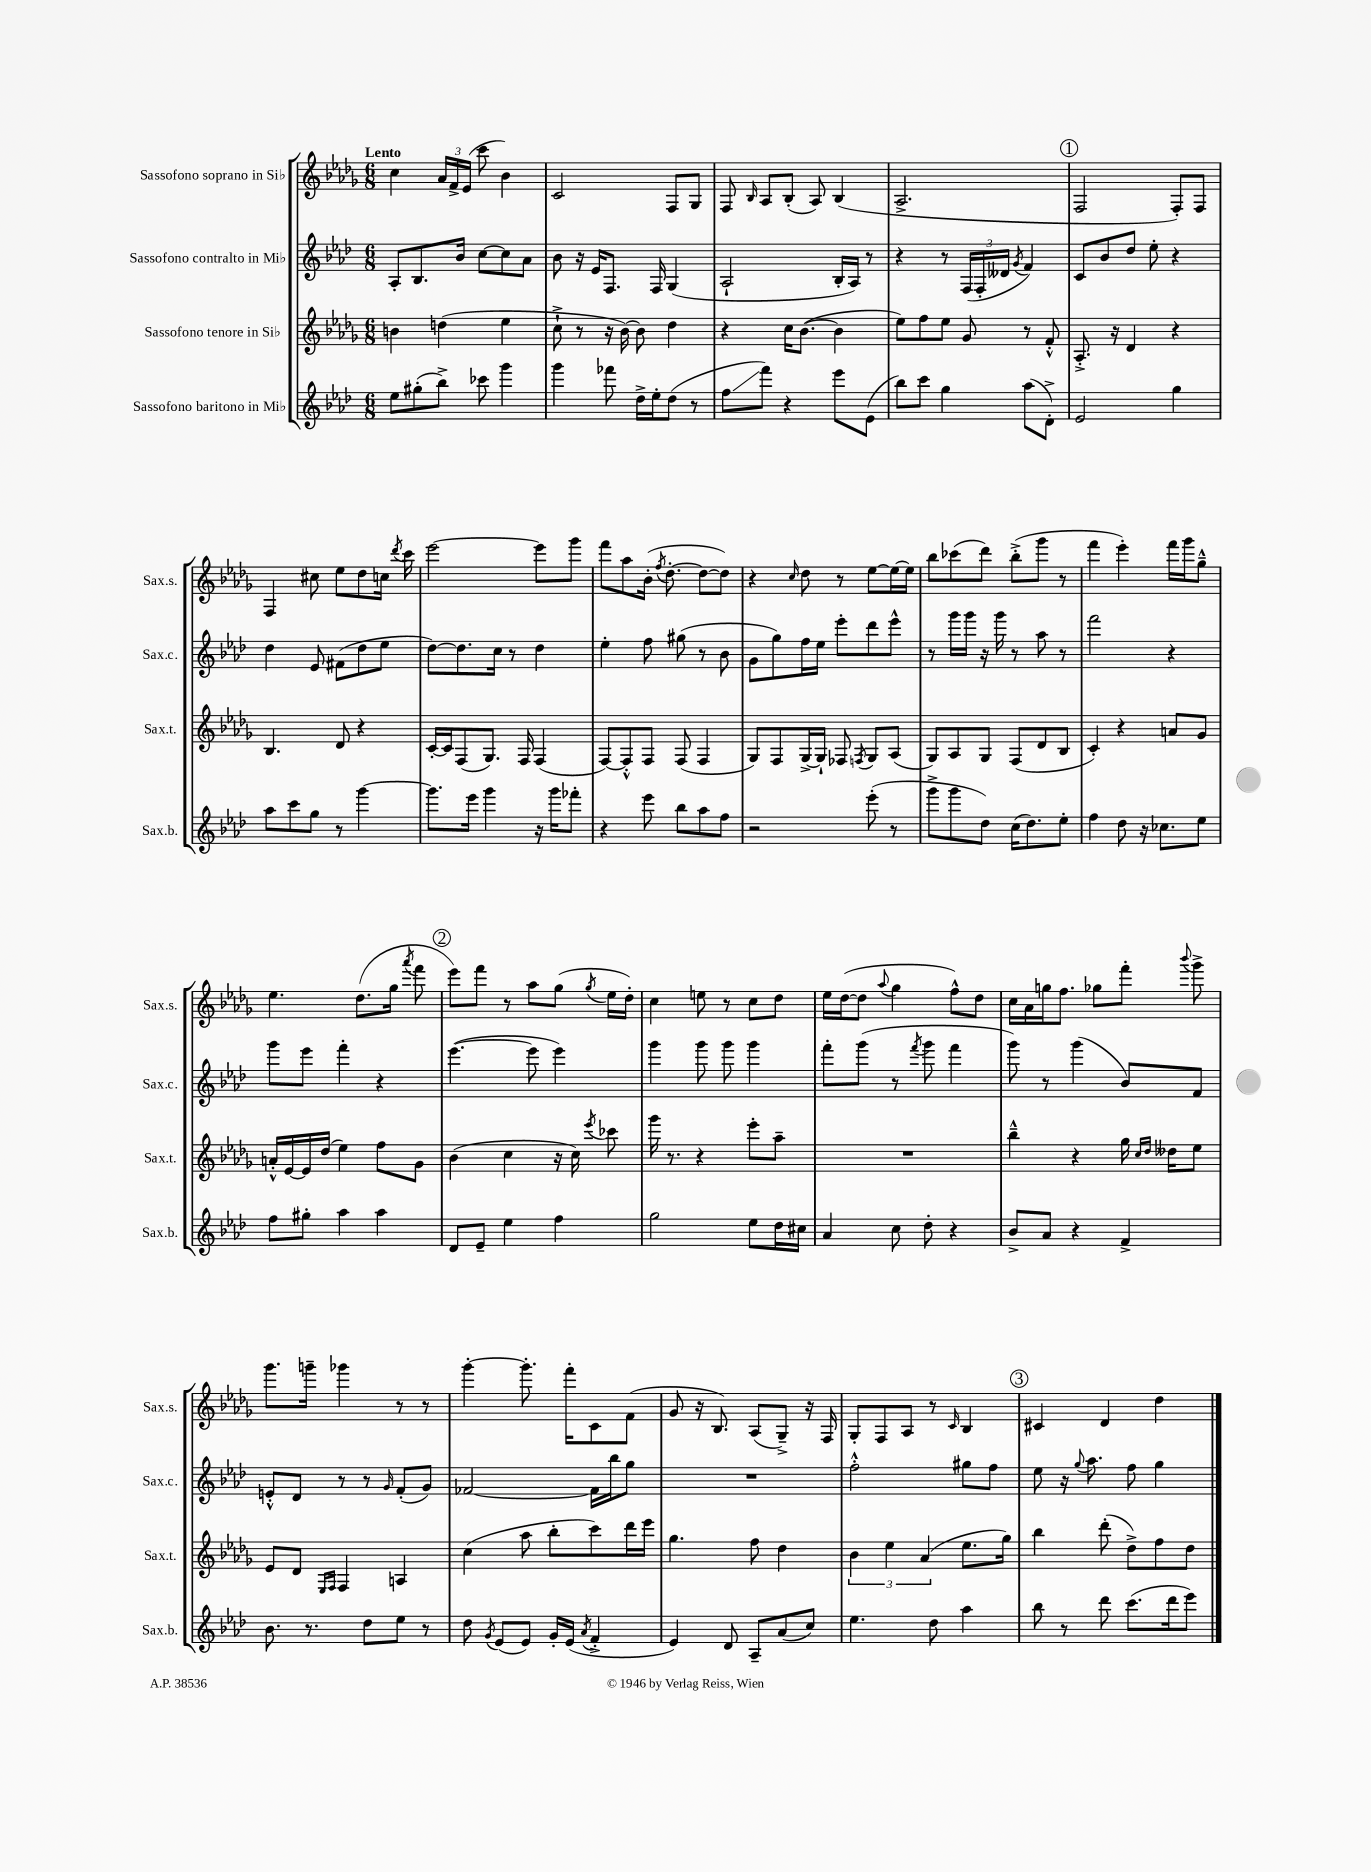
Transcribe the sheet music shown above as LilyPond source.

<<
\new StaffGroup <<
\new Staff = "s0" \with { instrumentName = "Sassofono soprano in Sib" shortInstrumentName = "Sax.s." } {
    \clef treble \key des \major \numericTimeSignature \time 6/8 \tempo "Lento"
    \autoBeamOff c''4 \tuplet 3/2 { aes'16[ f'16-> ees'16]( } c'''8 bes'4) |
    c'2 f8[ ges8] |
    f8 \grace { bes16 } aes8[ bes8]-.( aes8) bes4( |
    aes2.-> |
    \mark \markup { \circle "1" } f2 f8[-.) f8] |
    f4 cis''8 ees''8[ des''8 c''16] \acciaccatura { des'''8 } c'''16 |
    ees'''2~ ees'''8[ ges'''8] |
    f'''8[ aes''8 bes'16]-.( \acciaccatura { f''8 } des''8.~-. des''8[~ des''8]) |
    r4 \grace { c''16 } des''8 r8 ees''8[~ ees''16~ ees''16] |
    bes''8[ ces'''8( des'''8]) bes''8[-.->( ges'''8] r8 |
    f'''4 ees'''4-.) f'''16[ ges'''16 ges''8]---^ |
    ees''4. des''8.[( ges''16] \acciaccatura { aes'''8 } f'''8 |
    \mark \markup { \circle "2" } ees'''8[) f'''8] r8 aes''8[ ges''8]( \acciaccatura { ges''8 } ees''16[ des''16]-.) |
    c''4 e''8 r8 c''8[ des''8] |
    ees''16[ des''16~( des''8] \appoggiatura { aes''8 } ges''4 f''8[-^) des''8] |
    c''16[ aes'16 g''16 f''8.] ges''8[ f'''8]-. \appoggiatura { bes'''8 } ges'''8-> |
    ges'''8.[ g'''16]-- ges'''4 r8 r8 |
    ges'''4~-. ges'''8.-. f'''16[-. c'8 f'8]( |
    ges'8 r16 bes8.) aes8[( ges8]--->) r16 f16 |
    ges8[-. f8 aes8] r8 \grace { c'16 } bes4 |
    \mark \markup { \circle "3" } cis'4 des'4 des''4 \bar "|." |
}
\new Staff = "s1" \with { instrumentName = "Sassofono contralto in Mib" shortInstrumentName = "Sax.c." } {
    \clef treble \key aes \major \numericTimeSignature \time 6/8
    \autoBeamOff aes8[-. bes8. bes'16] c''8[~ c''8 aes'8] |
    bes'8 r16 ees'16[ f8.] f16 g4( |
    aes2-! bes16[-. aes16]) r8 |
    r4 r8 \tuplet 3/2 { f16[( f16-. deses'16] } \acciaccatura { g'8 } f'4) |
    \mark \markup { \circle "1" } c'8[ bes'8 des''8] ees''8-. r4 |
    des''4 ees'8 fis'8[( des''8 ees''8] |
    des''8[~) des''8. c''16] r8 des''4 |
    ees''4-. f''8 gis''8( r8 bes'8 |
    g'8[ g''8) f''16 ees''16] ees'''8[-. des'''8 ees'''8]-^ |
    r8 g'''16[ g'''16] r16 g'''16 r8 aes''8 r8 |
    f'''2 r4 |
    g'''8[ ees'''8] f'''4-. r4 |
    \mark \markup { \circle "2" } ees'''4.~( ees'''8 ees'''4) |
    g'''4 g'''8 g'''8 g'''4 |
    f'''8[-. g'''8]( r8 \acciaccatura { f'''8 } g'''8 f'''4 |
    g'''8) r8 g'''4( bes'8[) f'8] |
    e'8[-.-^ des'8] r8 r8 \grace { g'16 } f'8[-.( g'8]) |
    fes'2~ fes'16[ bes''16 g''8] |
    R2. |
    f''2-.-^ gis''8[ f''8] |
    \mark \markup { \circle "3" } ees''8 r16 \appoggiatura { g''8 } aes''8. f''8 g''4 \bar "|." |
}
\new Staff = "s2" \with { instrumentName = "Sassofono tenore in Sib" shortInstrumentName = "Sax.t." } {
    \clef treble \key des \major \numericTimeSignature \time 6/8
    \autoBeamOff b'4 d''4( ees''4 |
    c''8-!-> r8 r16 bes'16~) bes'8 des''4 |
    r4 c''16[ bes'8.]~( bes'4 |
    ees''8[) f''8 ees''8] ges'8 r8 f'8-.-^ |
    \mark \markup { \circle "1" } aes8.-.-> r16 des'4 r4 |
    bes4. des'8 r4 |
    c'16[~-. c'16 f8( ges8.]) f16 f4( |
    f8[~) f8-.-^ f8] f8( f4 |
    ges8[) f8 ges16~-> ges16]-! fes8 \acciaccatura { f8 } ges8[ aes8]( |
    ges8[) aes8 ges8] f8[( des'8 bes8] |
    c'4-.) r4 a'8[ ges'8] |
    a'16[-.-^ ees'16~ ees'16 des''16]( ees''4) f''8[ ges'8] |
    \mark \markup { \circle "2" } bes'4( c''4 r16 c''16) \acciaccatura { ees'''8 } ces'''8 |
    ges'''16 r8. r4 ees'''8[-. aes''8]-- |
    R2. |
    bes''4---^ r4 ges''16 \grace { c''16[ des''16] } deses''16[ ees''8] |
    ees'8[ des'8] \grace { ees16[ f16] } f4 a4 |
    c''4( aes''8 bes''8[-. c'''8) des'''16 ees'''16] |
    ges''4. f''8 des''4 |
    \tuplet 3/2 { bes'4 ees''4 aes'4( } ees''8.[ ges''16]) |
    \mark \markup { \circle "3" } bes''4 des'''8-.( des''8[->) f''8 des''8] \bar "|." |
}
\new Staff = "s3" \with { instrumentName = "Sassofono baritono in Mib" shortInstrumentName = "Sax.b." } {
    \clef treble \key aes \major \numericTimeSignature \time 6/8
    \autoBeamOff ees''8[ gis''8-.( bes''8]->) ces'''8 g'''4 |
    g'''4 fes'''8 des''16[-> ees''16-. des''8]( r8 |
    f''8[\glissando f'''8]) r4 ees'''8[ ees'8]( |
    bes''8[) c'''8] g''4 aes''8[( des'8]-.->) |
    \mark \markup { \circle "1" } ees'2 g''4 |
    aes''8[ c'''8 g''8] r8 g'''4~ |
    g'''8.[ ees'''16] g'''4 r16 g'''16[ fes'''8]-. |
    r4 ees'''8 bes''8[ aes''8 f''8] |
    r2 ees'''8-.( r8 |
    g'''8[-> g'''8 des''8]) c''16[( des''8.) ees''8]-. |
    f''4 des''8 r16 ces''8.[ ees''8] |
    f''8[ gis''8]-. aes''4 aes''4 |
    \mark \markup { \circle "2" } des'8[ ees'8]-- ees''4 f''4 |
    g''2 ees''8[ des''16 cis''16] |
    aes'4 c''8 des''8-. r4 |
    bes'8[-> aes'8] r4 f'4-> |
    bes'8. r8. des''8[ ees''8] r8 |
    des''8 \acciaccatura { g'8 } ees'8[( ees'8]) g'16[-. ees'16]( \acciaccatura { aes'8 } f'4-.-> |
    ees'4) des'8 aes8[-- aes'8( c''8]) |
    ees''4. des''8 aes''4 |
    \mark \markup { \circle "3" } bes''8 r8 des'''8 c'''8.[( des'''16 ees'''8]) \bar "|." |
}
>>
>>
\layout { \context { \Score \remove "Bar_number_engraver" } }
